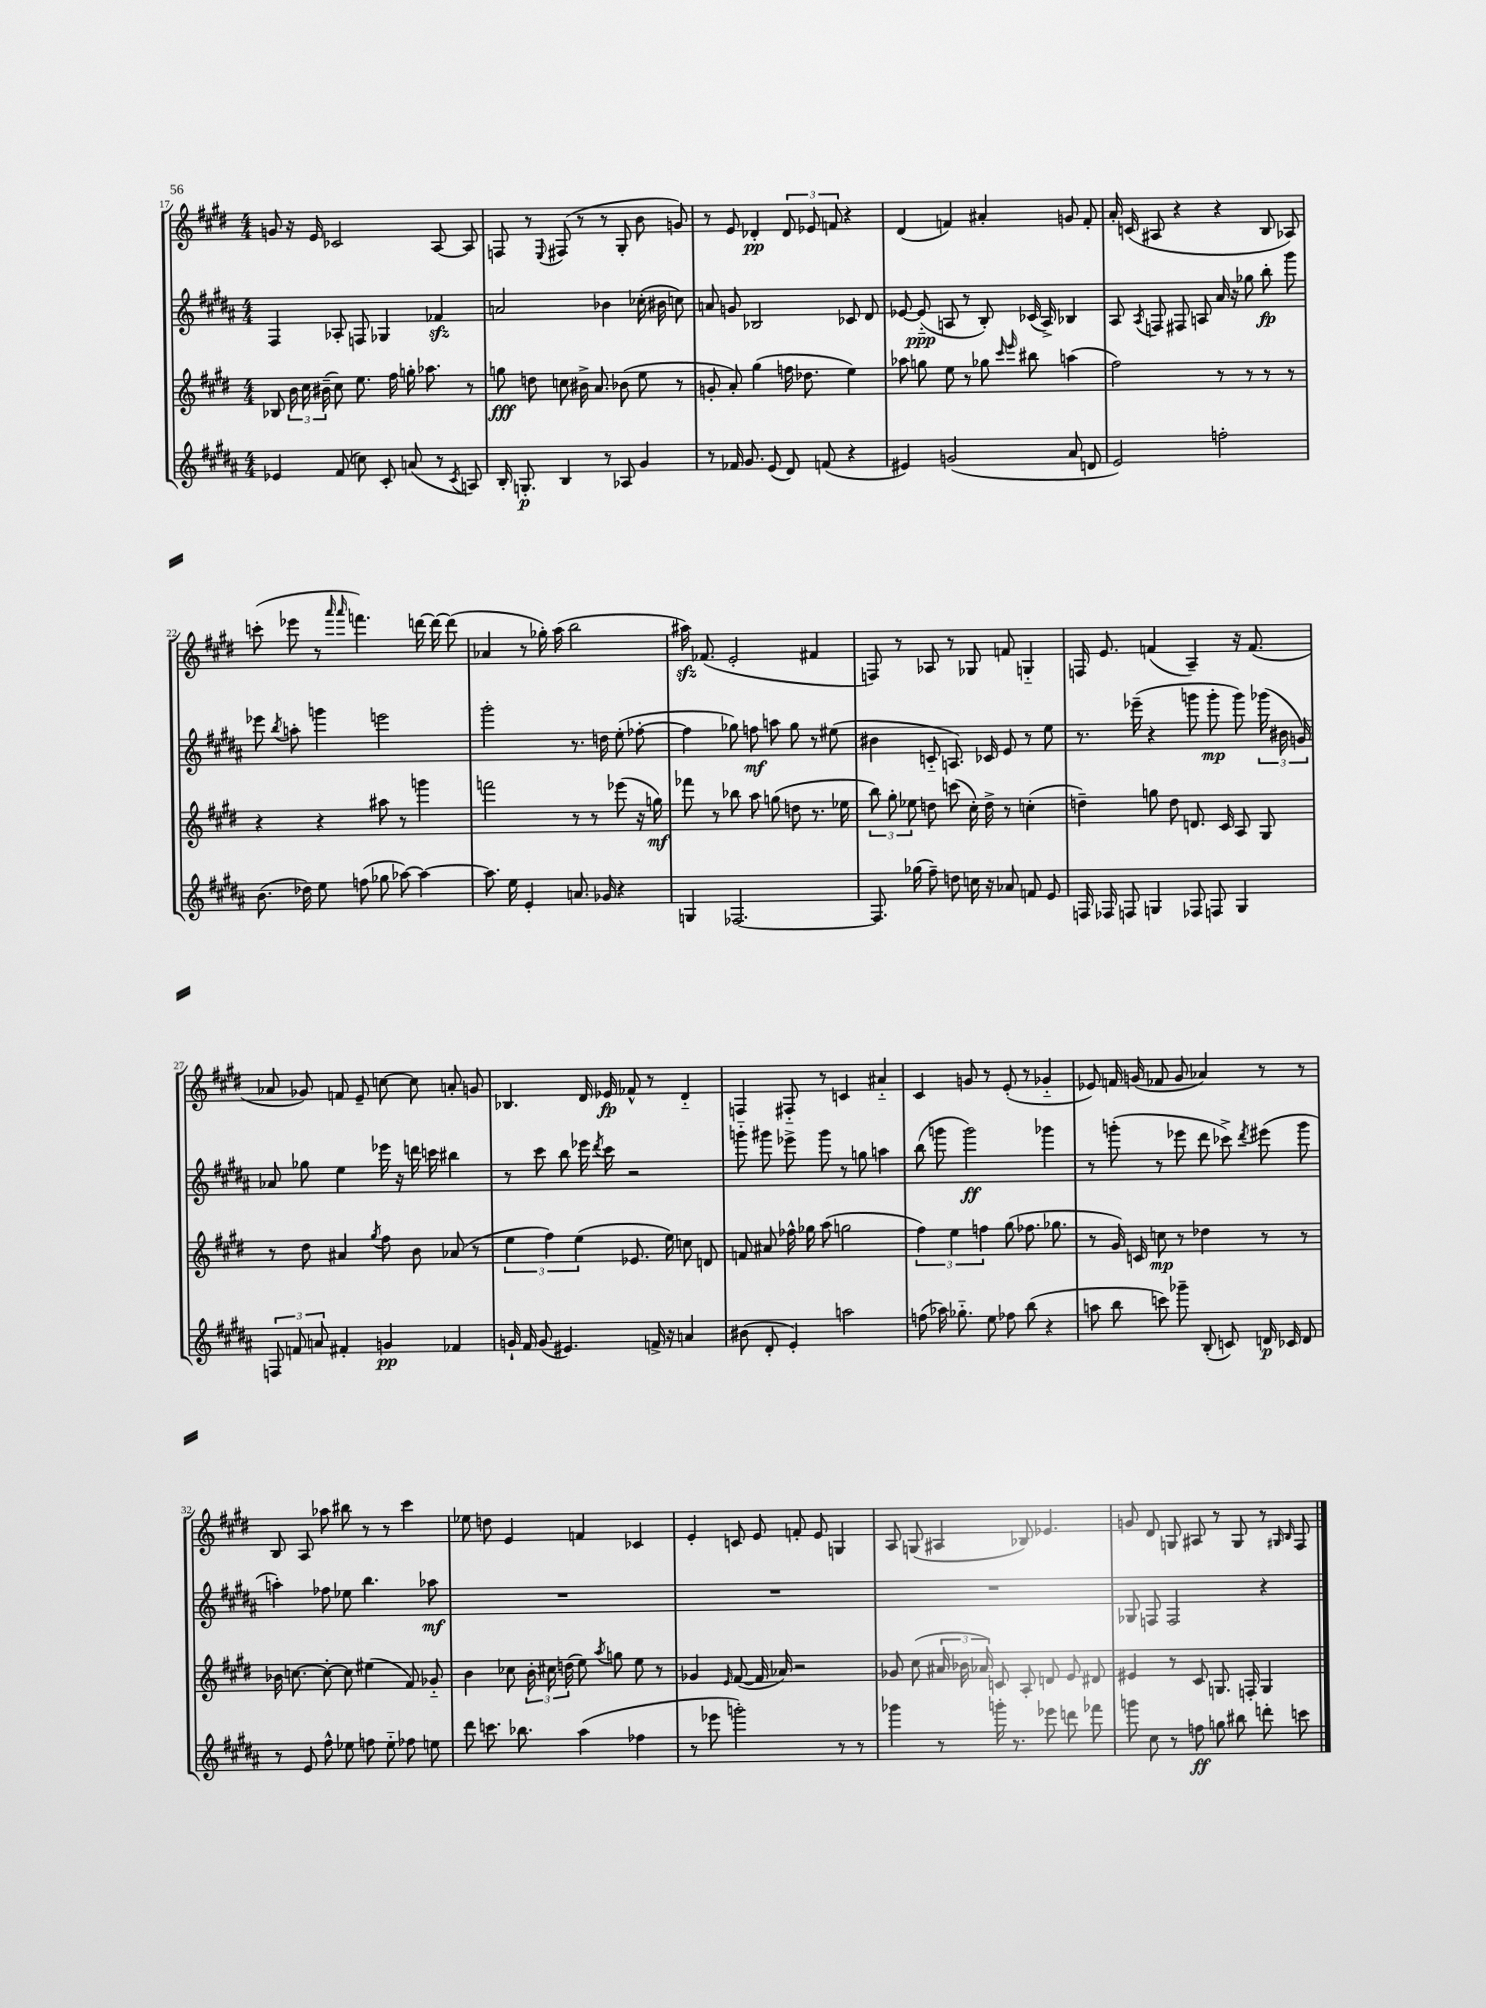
<<
\new StaffGroup <<
\new Staff = "s0" {
    \clef treble \key e \major \numericTimeSignature \time 4/4
    \autoBeamOff g'8 r16 e'16 ces'2 a8~ a8 |
    f8 r8 \appoggiatura { e8 } fis8( r8 r8 gis8-. b'8 g'8) |
    r8 e'8 des'4-.\pp \tuplet 3/2 { des'8 ees'8 f'8 } r4 |
    dis'4( f'4) ais'4-. g'8 f'8-. |
    a'16-. c'16( ais8 r4 r4 b8 aes8) |
    c'''8-.( ees'''8 r8 \grace { a'''16 a'''16 } f'''4.) d'''16~ d'''16~ d'''8( |
    aes'4 r8 ges''16-.) a''16( b''2 |
    ais''16\sfz) fes'8.( e'2-. fis'4 |
    f8) r8 aes8 r8 ges8 f'8 g4-_ |
    f16 e'8. f'4( a4--) r16 f'8.( |
    aes'8 ges'8) f'8 e'8-- c''8~ c''8 a'8-. g'8 |
    bes4. dis'16 ees'16\fp fes'8-^ r8 dis'4-_ |
    f4 fis8-_ r8 c'4 ais'4-_ |
    cis'4 g'8 r8 e'8-.( r8 ges'4-_ |
    ees'8) f'16 g'16( fes'8 g'8 aes'4) r8 r8 |
    b8 a8 aes''8 bis''8 r8 r8 cis'''4 |
    ees''8 d''8 e'4 f'4 ces'4 |
    e'4-. c'8 e'8 f'8-. e'8 g4 |
    a8 g8( ais4 bes8) ees'4. |
    g'8 dis'8 g8 ais8 r8 g8 r8 \grace { gis16 b16 } fis8 \bar "|." |
}
\new Staff = "s1" {
    \clef treble \key b \major \numericTimeSignature \time 4/4
    \autoBeamOff fis4 aes8-. f8 ges4 fes'4\sfz |
    a'2 bes'4 ces''16-.( bis'16 c''8) |
    a'8 g'8 bes2 ces'8 dis'8 |
    ees'8~ ees'8-_\ppp( a8 r8 b8-.) ces'16( a16->) bes4 |
    ais8 \acciaccatura { ais8 } f8 fis8 a8 ais'16 r16 ges''8 b''8-.\fp gis'''8 |
    ees'''8 \acciaccatura { b''8 } a''8-. g'''4 e'''2 |
    gis'''2-. r8. d''16 e''8-.( fes''8~-. |
    fes''4 ges''8) f''8\mf a''8 ges''8 r8 eis''8( |
    bis'4 c'8-_ a8.) ces'16 e'8 r8 e''8 |
    r8. ees'''16--( r4 g'''8 g'''8-.\mp g'''8) \tuplet 3/2 { ges'''16( bis'16 g'16) } |
    aes'8 ges''8 e''4 ees'''16 r16 d'''16 c'''16 bis''4 |
    r8 cis'''8 b''8 ees'''16 \acciaccatura { dis'''8 } cis'''16 r2 |
    g'''8-_ gis'''8 ees'''8-> gis'''8 r8 g''8 a''4 |
    b''8( g'''8 g'''2\ff) ges'''4 |
    r8 g'''8-.( r8 ees'''8 dis'''8 ces'''8->) \acciaccatura { dis'''8 } eis'''8( g'''8 |
    a''4-.) fes''8 ees''8 b''4. aes''8\mf |
    R1 |
    R1 |
    R1 |
    ges8 f8 f2 r4 \bar "|." |
}
\new Staff = "s2" {
    \clef treble \key e \major \numericTimeSignature \time 4/4
    \autoBeamOff bes8 \tuplet 3/2 { b'16 cis''16 bis'16--( } cis''8) e''8. fis''16 g''16-. aes''8. r8 |
    g''8\fff d''8 c''8 bis'16-> a'8. bes'8( e''8 r8 |
    g'8-. a'8-.) gis''4( f''16 des''8. e''4) |
    aes''8 g''8 e''8 r8 ges''8 \grace { cis'''16 e'''16 } bis''8 a''4( |
    fis''2) r8 r8 r8 r8 |
    r4 r4 ais''8 r8 g'''4 |
    f'''2 r8 r8 ees'''8( r16 g''16\mf) |
    fes'''8 r8 bes''8 a''8 g''8( d''8 r8. ees''16 |
    \tuplet 3/2 { b''8) gis''8-. ees''8 } d''8 c'''8( cis''16-.) d''16-> r8 c''4-.( |
    d''4--) g''8 d''8 d'8. cis'16 a8 gis8 |
    r8 dis''8 ais'4 \acciaccatura { gis''8 } fis''8 b'8 aes'8( r8 |
    \tuplet 3/2 { e''4 fis''4) e''4( } ees'8. e''16) c''8 d'8 |
    f'8 ais'8 fes''16-^ ges''16 a''8( g''2 |
    \tuplet 3/2 { fis''4) e''4 f''4 } gis''8( fes''8. ges''8. |
    r8 gis'16) c'16 c''8\mp r8 des''4 r8 r8 |
    bes'16 c''8.~ c''8~-. c''8 eis''4( fis'8) ges'8-_ |
    b'4 ces''8 \tuplet 3/2 { b'16-. cis''16 d''16( } e''8) \acciaccatura { a''8 } g''8 e''8 r8 |
    ges'4 \grace { e'16 } fis'8~( fis'16 aes'16) r2 |
    ges'8 cis''8( \tuplet 3/2 { ais'16 bes'16 aes'16) } c'8 a8-. d'8 e'8 dis'8 |
    eis'4 r8 cis'8 g8. f16-. g4 \bar "|." |
}
\new Staff = "s3" {
    \clef treble \key b \major \numericTimeSignature \time 4/4
    \autoBeamOff ees'4 fis'8( c''8) cis'8-. a'8( r8 \acciaccatura { cis'8 } a8) |
    b16-. g8.-.\p b4 r8 aes8 gis'4 |
    r8 fes'16 gis'8. e'8( dis'8) f'8( r4 |
    eis'4) g'2( ais'8 d'8 |
    e'2) f''2-. |
    b'8.( des''16) e''8 f''8( ges''8 aes''8~) aes''4~ |
    aes''8. e''16 e'4-. a'8. ges'16 r4 |
    g4 fes2.~ |
    fes8. ges''16( fis''8--) d''8 c''16 r16 aes'8 f'8 e'8 |
    f16 fes16 f8 g4 fes8 f8 g4 |
    \tuplet 3/2 { f8 f'8 a'8 } fis'4-. g'4\pp fes'4 |
    g'16-! fis'16 g'8( eis'4.) f'16-> r16 a'4 |
    bis'8( dis'8-. e'4-.) a''2 |
    f''8( aes''16) ges''8.-_ e''8 fes''8 b''8( r4 |
    a''8 b''8 c'''8) ges'''8-- b8-.( c'8) d'16\p ces'16 d'8 |
    r8 e'8 fis''8-^ ees''8 f''8 ees''8-_ fes''8 e''8 |
    dis'''8 c'''8. bes''8. ais''4( fes''4 |
    r8 ees'''8 g'''2-.) r8 r8 |
    ges'''4 r8 g'''16-. r8. ees'''8 d'''8 fes'''8 |
    g'''8 cis''8 r8 f''8\ff g''8 bis''8 d'''8-. c'''8 \bar "|." |
}
>>
>>
\layout { \context { \Score currentBarNumber = #17 } }
